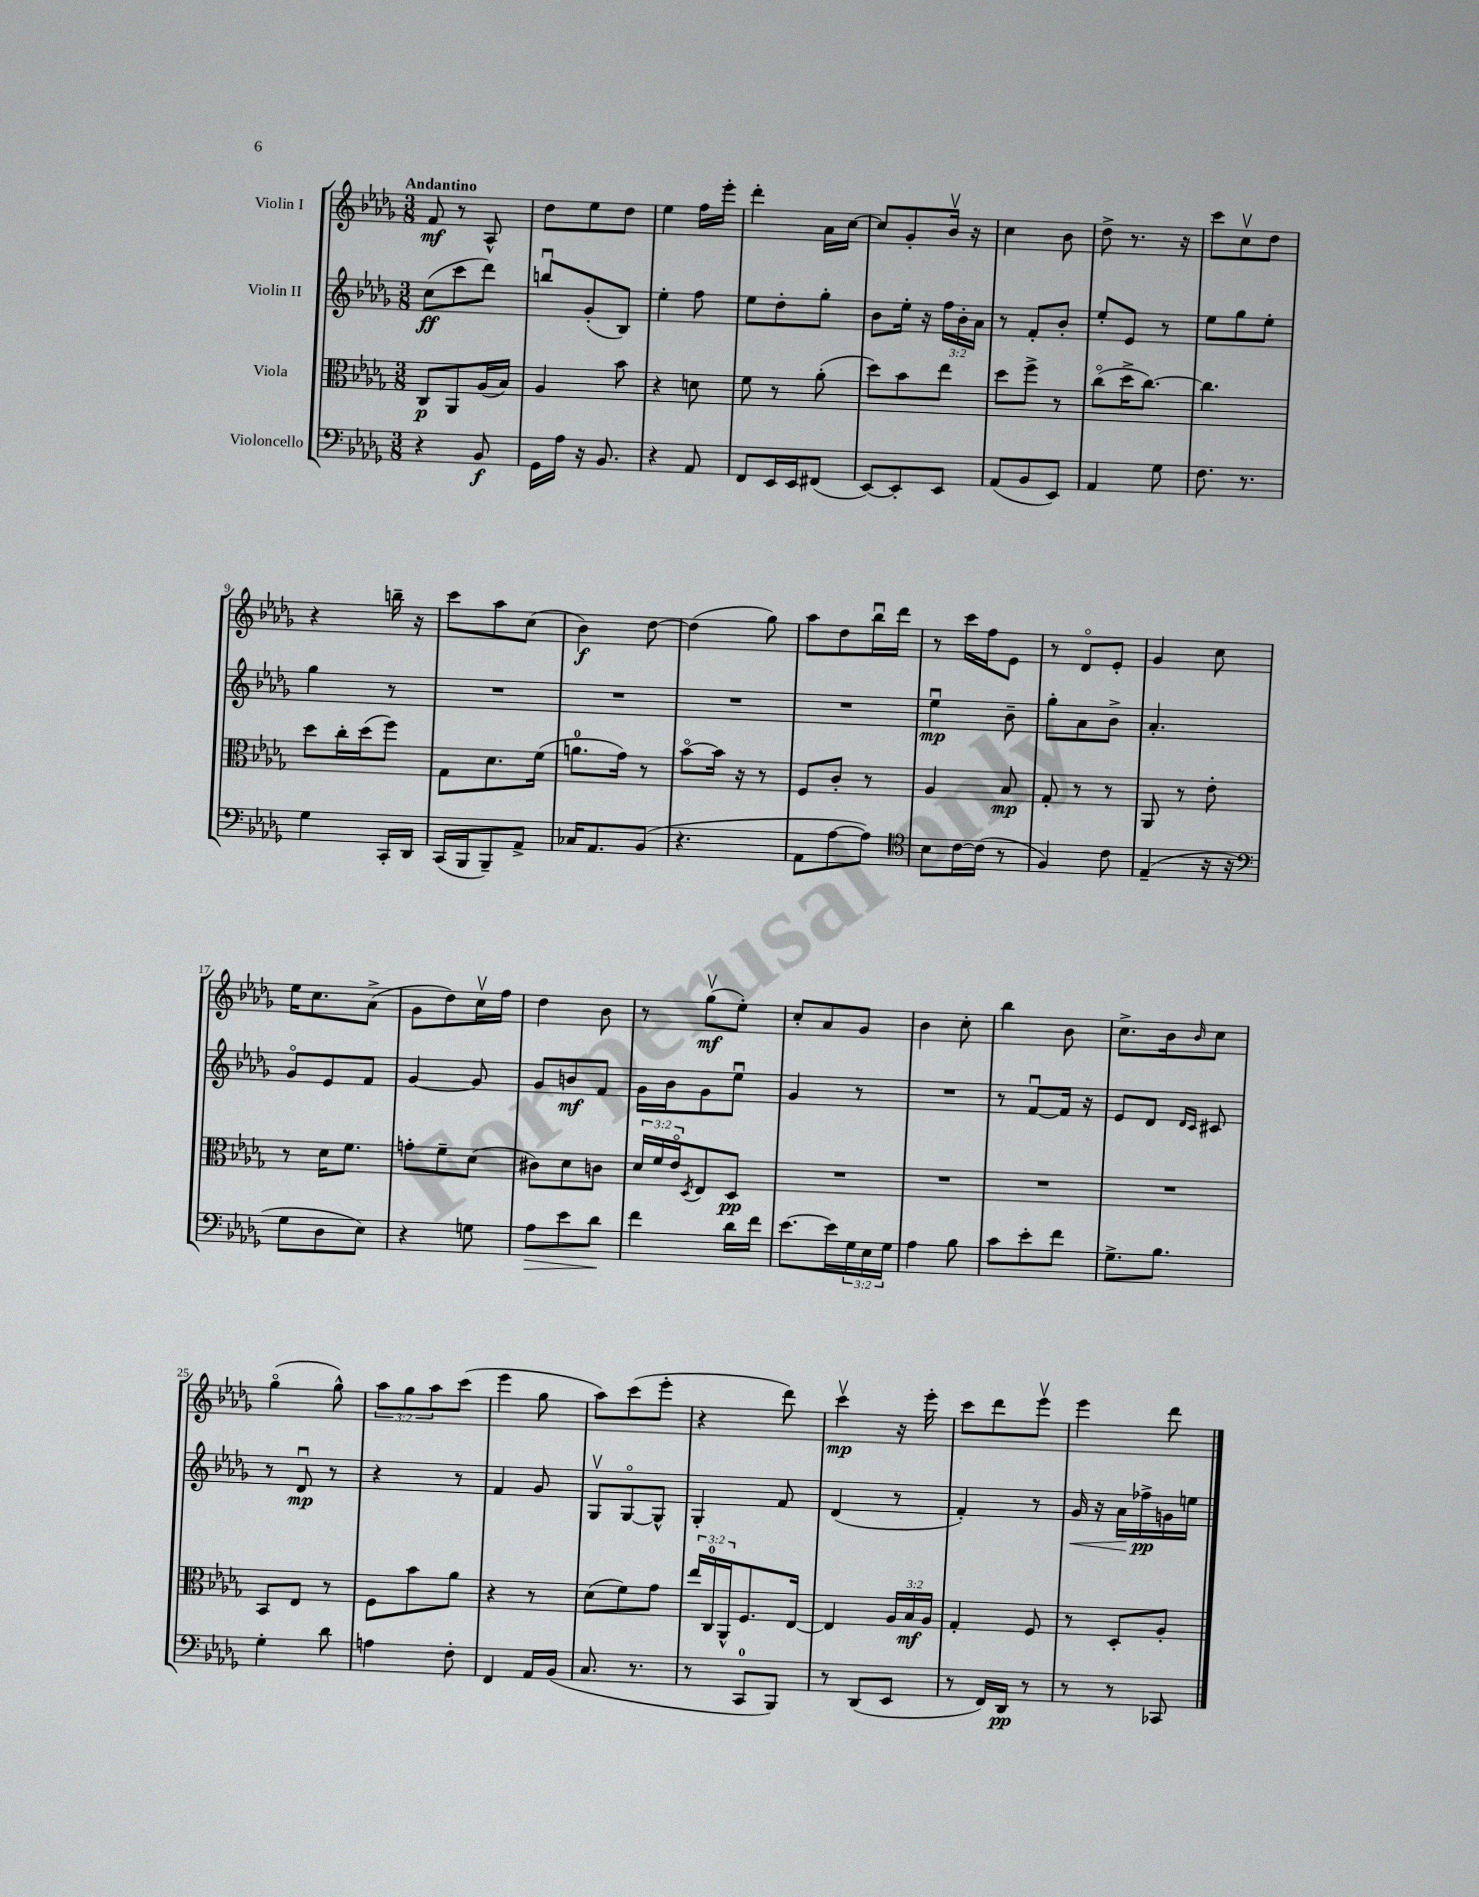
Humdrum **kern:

**kern	**kern	**kern	**kern
*staff4	*staff3	*staff2	*staff1
*clefF4	*clefC3	*clefG2	*clefG2
*k[b-e-a-d-g-]	*k[b-e-a-d-g-]	*k[b-e-a-d-g-]	*k[b-e-a-d-g-]
*M3/8	*M3/8	*M3/8	*M3/8
4r	8C	(8cc	8f
.	8AA-	8ccc	8r
8BB-	(16A-	8ddd-)	8A-^^
.	16B-)	.	.
=	=	=	=
16GG-	4A-	8bbu	8dd-
16A-	.	.	.
16r	.	(8g-'	8ee-
8.BB-	.	.	.
.	8b-	8B-)	8dd-
=	=	=	=
4r	4r	4ee-'	4ee-
8AA-	8d	8ff	16ff
.	.	.	16eee-'
=	=	=	=
8FF	8f	8ee-	4ddd-'
16EE-	8r	8dd-'	.
16EE-	.	.	.
(8FF#	(8a-'	8gg-'	16a-
.	.	.	[16cc
=	=	=	=
[8EE-)	8dd-)	8b-	8cc]
8EE-']	8b-	16ee-'	8g-'
.	.	16r	.
8EE-	8ee-	24ff	16b-v
.	.	24b-'	.
.	.	.	16r
.	.	24a-	.
=	=	=	=
(8AA-	8dd-	8r	4cc
8BB-	8ff^	8f'	.
8EE-)	8r	8b-'	8b-
=	=	=	=
4AA-	(8cco	8ee-'	8dd-^
.	16dd-^	8e-	8.r
.	[8.cc)	.	.
8G-	.	8r	.
.	.	.	16r
=	=	=	=
8.F	4.cc]	8ee-	8ccc
.	.	8gg-	8ccv
8.r	.	.	.
.	.	8ee-'	8dd-
=	=	=	=
4G-	8dd-	4gg-	4r
.	16cc'	.	.
.	(16dd-	.	.
16CC'	8ff)	8r	16bb~
16DD-	.	.	16r
=	=	=	=
(16CC	8G-	4.r	8ccc
16BBB-	.	.	.
8BBB-~)	8.d-	.	8aa-
8AA-^	.	.	(8cc
.	(16f	.	.
=	=	=	=
16C-	8.a	4.r	4b-)
8.AA-	.	.	.
.	16g-)	.	.
(8BB-	8r	.	[8dd-
=	=	=	=
4.r	[8b-o	4.r	(4dd-]
.	16b-]	.	.
.	16r	.	.
.	8r	.	8gg-)
=	=	=	=
8AA-	8F	4.r	8aa-
[8A-	8c'	.	8dd-
8A-])	8r	.	16bb-u
.	.	.	16ddd-
=	=	=	=
*clefC4	*	*	*
8B-	4A-	4ee-u	8r
[16c	.	.	16ccc
(16c]	.	.	16ff
8r	8B-	8b-~	8e-
=	=	=	=
4F)	8G-'	8gg-'	8r
.	8r	8a-	8d-o
8c	8r	8b-^	8e-'
=	=	=	=
(4E-~	8AA-	4.a-'	4g-
.	8r	.	.
16r	8e-'	.	8cc
16r	.	.	.
=	=	=	=
*clefF4	*	*	*
8G-	8r	8g-o	16ee-
.	.	.	8.cc
8D-	16d-	8e-	.
.	8.f	.	.
8E-)	.	8f	(8a-^
=	=	=	=
4r	8g'	[4g-	8g-
.	8f~	.	8dd-)
8G	(8d-	8g-]	16ccv
.	.	.	16ff
=	=	=	=
8A-	8c#)	8g-	4dd-
8e-	8d-	8b	.
8d-	8c	8f	8b-
=	=	=	=
4f	24d-	16g-	8r
.	24f	.	.
.	.	16b-	.
.	24e-o	.	.
.	8qD-	.	.
.	8E-	8g-	(8gg-v
16d-	8D-	8ee-u	8ee-')
16f	.	.	.
=	=	=	=
[8.e-	4.r	4g-	8cc'
.	.	.	8a-
16e-]	.	.	.
24G-	.	8r	8g-
24E-	.	.	.
24G-	.	.	.
=	=	=	=
4A-	4.r	4.r	4b-
8B-	.	.	8cc'
=	=	=	=
8c	4.r	8r	4bb-
8e-'	.	[8fu	.
8f	.	16f]	8b-
.	.	16r	.
=	=	=	=
8.G-^	4.r	8e-	8.cc^
.	.	8d-	.
8.B-	.	.	16b-
.	.	16qqd-	.
.	.	16qqc	16qqb-
.	.	8c#	8cc
=	=	=	=
4G-'	8BB-	8r	(4gg-o
.	8E-	8d-u	.
8d-	8r	8r	8gg-^^)
=	=	=	=
4A	8F	4r	12aa-
.	.	.	12gg-
.	8b-	.	.
.	.	.	12aa-
8F'	8a-	8r	(8ccc
=	=	=	=
4FF	4r	4f	4eee-
16AA-	8r	8g-	8gg-
(16BB-	.	.	.
=	=	=	=
8.C	(8d-	8G-v	8aa-)
.	8f)	[8G-o	(8ccc
8.r	.	.	.
.	8g-	8G-^^]	8eee-'
=	=	=	=
8r	24ee-	4G-'	4r
.	24C	.	.
.	24AA-^^	.	.
8CC	8.F	.	.
8BBB-)	.	8f	8ddd-)
.	[16E-	.	.
=	=	=	=
8r	4E-]	(4d-	4cccv
(8DD-	.	.	.
8EE-	24A-	8r	16r
.	24B-	.	.
.	.	.	16eee-'
.	24A-	.	.
=	=	=	=
8r	4G-'	4f')	8ccc
16FF)	.	.	8ddd-
16DD-	.	.	.
8r	8F	8r	8eee-v
=	=	=	=
8r	8r	16g-	4eee-
.	.	16r	.
8r	8D-'	16a-	.
.	.	16ff-^	.
8CC-	8A-'	16g	8ddd-
.	.	16ee	.
==	==	==	==
*-	*-	*-	*-
